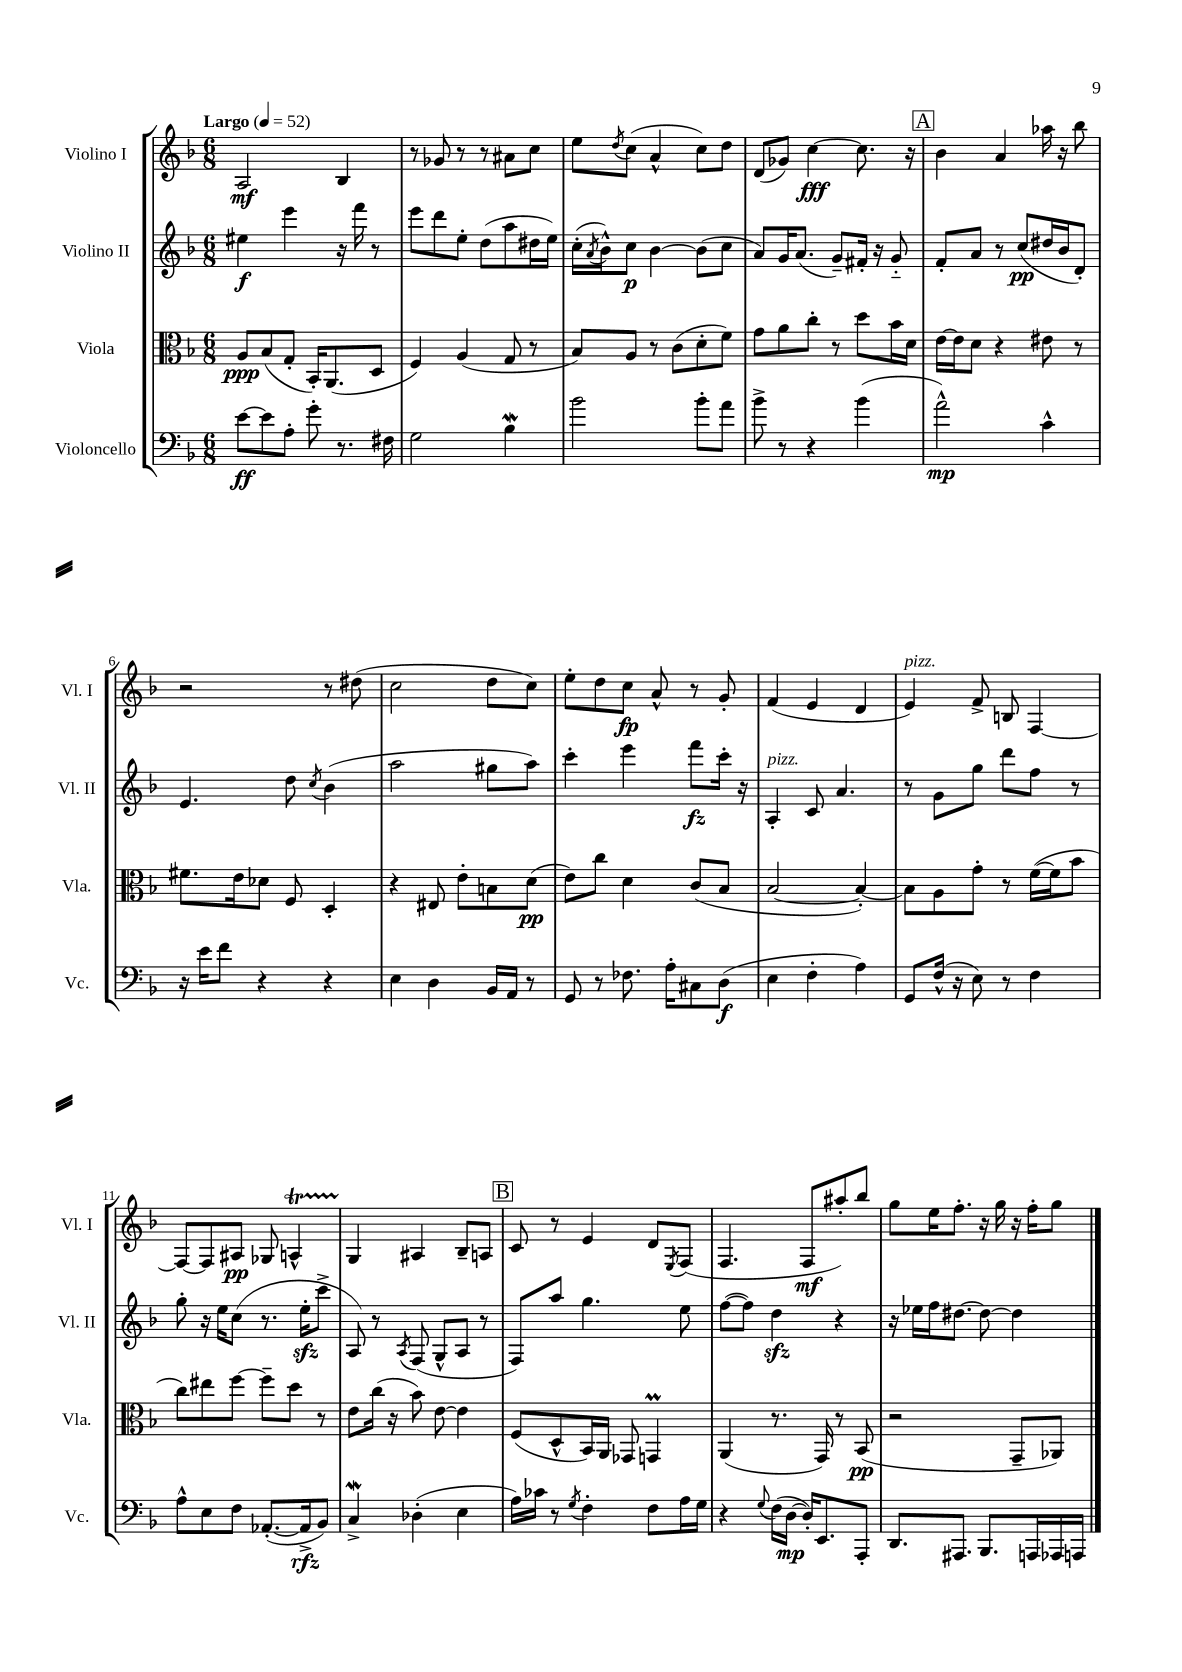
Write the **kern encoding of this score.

**kern	**dynam	**kern	**dynam	**kern	**dynam	**kern	**dynam
*part4	*part4	*part3	*part3	*part2	*part2	*part1	*part1
*staff4	*staff4	*staff3	*staff3	*staff2	*staff2	*staff1	*staff1
*I"Violoncello	*	*I"Viola	*	*I"Violino II	*	*I"Violino I	*
*I'Vc.	*	*I'Vla.	*	*I'Vl. II	*	*I'Vl. I	*
*clefF4	*	*clefC3	*	*clefG2	*	*clefG2	*
*k[b-]	*	*k[b-]	*	*k[b-]	*	*k[b-]	*
*M6/8	*	*M6/8	*	*M6/8	*	*M6/8	*
*MM52	*	*MM52	*	*MM52	*	*MM52	*
=1	=1	=1	=1	=1	=1	=1	=1
!	!	!	!	!	!	!LO:TX:a:B:t=Largo	!
[8e\L	ff	8A/L	ppp	4ee#X\	f	2A/	mf
8e\]	.	(8B-/	.	.	.	.	.
8A'\J	.	8G'/J	.	4eee\	.	.	.
8g'\	.	16BB-'/KL)	.	.	.	.	.
.	.	(8.AA/	.	.	.	.	.
8.r	.	.	.	16r	.	4B-/	.
.	.	.	.	16fff\	.	.	.
.	.	8D/J	.	8r	.	.	.
16F#X\	.	.	.	.	.	.	.
=2	=2	=2	=2	=2	=2	=2	=2
2G\	.	4F/)	.	8eee\L	.	8r	.
.	.	.	.	8ddd\	.	8g-X/	.
.	.	(4A/	.	8ee'\J	.	8r	.
.	.	.	.	(8dd\L	.	8r	.
4B-w\	.	8G/	.	8aa\	.	8a#X\L	.
.	.	8r	.	16dd#X\L	.	8cc\J	.
.	.	.	.	16ee\JJ)	.	.	.
=3	=3	=3	=3	=3	=3	=3	=3
2b-\	.	8B-/L)	.	(16cc'\LL	.	8ee\L	.
.	.	.	.	8qa/	.	.	.
.	.	.	.	16b-^^\J)	.	.	.
.	.	.	.	.	.	8qdd/	.
.	.	8A/J	.	8cc\J	p	(8cc\J	.
.	.	8r	.	[4b-\	.	4a^^/	.
.	.	(8c\L	.	.	.	.	.
8b-'\L	.	8d'\	.	(8b-\L]	.	8cc\L)	.
8a\J	.	8f\J)	.	8cc\J	.	8dd\J	.
=4	=4	=4	=4	=4	=4	=4	=4
8b-^\	.	8g\L	.	8a/L)	.	(8d/L	.
8r	.	8a\	.	16g/K	.	8g-X/J)	.
.	.	.	.	(8.a/J	.	.	.
4r	.	8cc'\J	.	.	.	[4cc\	fff
.	.	8r	.	8g~/L)	.	.	.
(4b-\	.	8dd\L	.	16f#X'/Jk	.	8.cc\]	.
.	.	.	.	16r	.	.	.
.	.	16b-\L	.	8g/	.	.	.
.	.	16d\JJ	.	.	.	16r	.
!!LO:REH:place=s1:t=A
=5	=5	=5	=5	=5	=5	=5	=5
2a^^\)	mp	[16e\LL	.	8f'/L	.	4b-\	.
.	.	16e\J]	.	.	.	.	.
.	.	8d\J	.	8a/J	.	.	.
.	.	4r	.	8r	.	4a/	.
.	.	.	.	(8cc/L	pp	.	.
4c^^\	.	8e#X\	.	16dd#X/L	.	16aa-X\	.
.	.	.	.	16b-/J	.	16r	.
.	.	8r	.	8d'/J)	.	8bb-\	.
!!LO:LB:g=z
=6	=6	=6	=6	=6	=6	=6	=6
16r	.	8.f#X\L	.	4.e/	.	2r	.
16e\KL	.	.	.	.	.	.	.
8f\J	.	.	.	.	.	.	.
.	.	16e\k	.	.	.	.	.
4r	.	8d-X\J	.	.	.	.	.
.	.	8F/	.	8dd\	.	.	.
.	.	.	.	8qcc/	.	.	.
4r	.	4D'/	.	(4b-\	.	8r	.
.	.	.	.	.	.	(8dd#X\	.
=7	=7	=7	=7	=7	=7	=7	=7
4E\	.	4r	.	2aa\	.	2cc\	.
4D\	.	8E#X/	.	.	.	.	.
.	.	8e'\L	.	.	.	.	.
16BB-/LL	.	8Bn\	.	8gg#X\L	.	8dd\L	.
16AA/JJ	.	.	.	.	.	.	.
8r	.	(8d\J	pp	8aa\J)	.	8cc\J)	.
=8	=8	=8	=8	=8	=8	=8	=8
8GG/	.	8e\L)	.	4ccc'\	.	8ee'\L	.
8r	.	8cc\J	.	.	.	8dd\	.
8.F-X\	.	4d\	.	4eee\	.	8cc\J	fp
.	.	.	.	.	.	8a^^/	.
16A'\KL	.	.	.	.	.	.	.
8C#X\	.	(8c/L	.	8fff\L	fz	8r	.
(8D\J	f	8B-/J	.	16ccc'\Jk	.	8g'/	.
.	.	.	.	16r	.	.	.
=9	=9	=9	=9	=9	=9	=9	=9
!	!	!	!	!LO:TX:a:i:t=pizz.	!	!	!
4E\	.	[2B-/	.	4A'/	.	(4f/	.
4F'\	.	.	.	8c/	.	4e/	.
.	.	.	.	4.a/	.	.	.
4A\)	.	4B-'/_)	.	.	.	4d/	.
=10	=10	=10	=10	=10	=10	=10	=10
!	!	!	!	!	!	!LO:TX:a:i:t=pizz.	!
8GG/L	.	8B-\L]	.	8r	.	4e/)	.
(16F^^/Jk	.	8A\	.	8g\L	.	.	.
16r	.	.	.	.	.	.	.
8E\)	.	8g'\J	.	8gg\J	.	8f^/	.
8r	.	8r	.	8ddd\L	.	8Bn/	.
4F\	.	([16f\LL	.	8ff\J	.	[4F/	.
.	.	16f\J]	.	.	.	.	.
.	.	8b-\J	.	8r	.	.	.
!!LO:LB:g=z
=11	=11	=11	=11	=11	=11	=11	=11
8A^^\L	.	8cc\L)	.	8gg'\	.	8F/L_	.
8E\	.	8ee#X\	.	16r	.	8F/]	.
.	.	.	.	16ee\KL	.	.	.
8F\J	.	[8ff\J	.	(8cc\J	.	8A#X/J	pp
([8.AA-X'/L	.	8ff~\L]	.	8.r	.	8G-X/	.
.	.	8dd\J	.	.	.	4Ant^^/	.
16AA-^/k]	rfz	.	.	16eezz'\KL	.	.	.
8BB-/J)	.	8r	.	8ccc^\J	.	.	.
=12	=12	=12	=12	=12	=12	=12	=12
4CW^/	.	8e\L	.	8A/)	.	4G/	.
.	.	(16cc\Jk	.	8r	.	.	.
.	.	16r	.	.	.	.	.
.	.	.	.	8qA/	.	.	.
(4D-X'\	.	8b-\)	.	(8F/	.	4A#X/	.
.	.	[8e\	.	8G^^/L	.	.	.
4E\	.	4e\]	.	8A/J	.	8B-~/L	.
.	.	.	.	8r	.	8An/J	.
!!LO:REH:place=s1:t=B
=13	=13	=13	=13	=13	=13	=13	=13
16A\LL)	.	(8F/L	.	8F/L)	.	8c/	.
16c-X\JJ	.	.	.	.	.	.	.
8r	.	8D^^/	.	8aa/J	.	8r	.
8qG/	.	.	.	.	.	.	.
4F'\	.	16BB-/L)	.	4.gg\	.	4e/	.
.	.	16AA/JJ	.	.	.	.	.
.	.	8GG-X/	.	.	.	.	.
8F\L	.	4GGnM/	.	.	.	8d/L	.
.	.	.	.	.	.	8qE/	.
16A\L	.	.	.	8ee\	.	(8F/J	.
16G\JJ	.	.	.	.	.	.	.
=14	=14	=14	=14	=14	=14	=14	=14
4r	.	(4AA/	.	([8ff\L	.	4.F/	.
.	.	.	.	8ff\J])	.	.	.
8qqG/	.	.	.	.	.	.	.
(16F\LL	.	8.r	.	4ddzz\	.	.	.
[16D\JJ	mp	.	.	.	.	.	.
16D'/KL])	.	.	.	.	.	8F/L	mf
8.EE/	.	16GG/)	.	.	.	.	.
.	.	8r	.	4r	.	8aa#X'/)	.
8AAA'/J	.	(8BB-/	pp	.	.	8bb-/J	.
=15	=15	=15	=15	=15	=15	=15	=15
8.DD/L	.	2r	.	16r	.	8gg\L	.
.	.	.	.	16ee-X\LL	.	.	.
.	.	.	.	16ff\J	.	16ee\K	.
8.AAA#X/J	.	.	.	[8.dd#X\J	.	8.ff'\J	.
8.BBB-/L	.	.	.	8dd#\_	.	16r	.
.	.	.	.	.	.	16gg\	.
.	.	8GG~/L	.	4dd#\]	.	16r	.
16AAAn/L	.	.	.	.	.	16ff'\KL	.
16AAA-X/	.	8AA-X/J)	.	.	.	8gg\J	.
16AAAn/JJ	.	.	.	.	.	.	.
==	==	==	==	==	==	==	==
*-	*-	*-	*-	*-	*-	*-	*-
